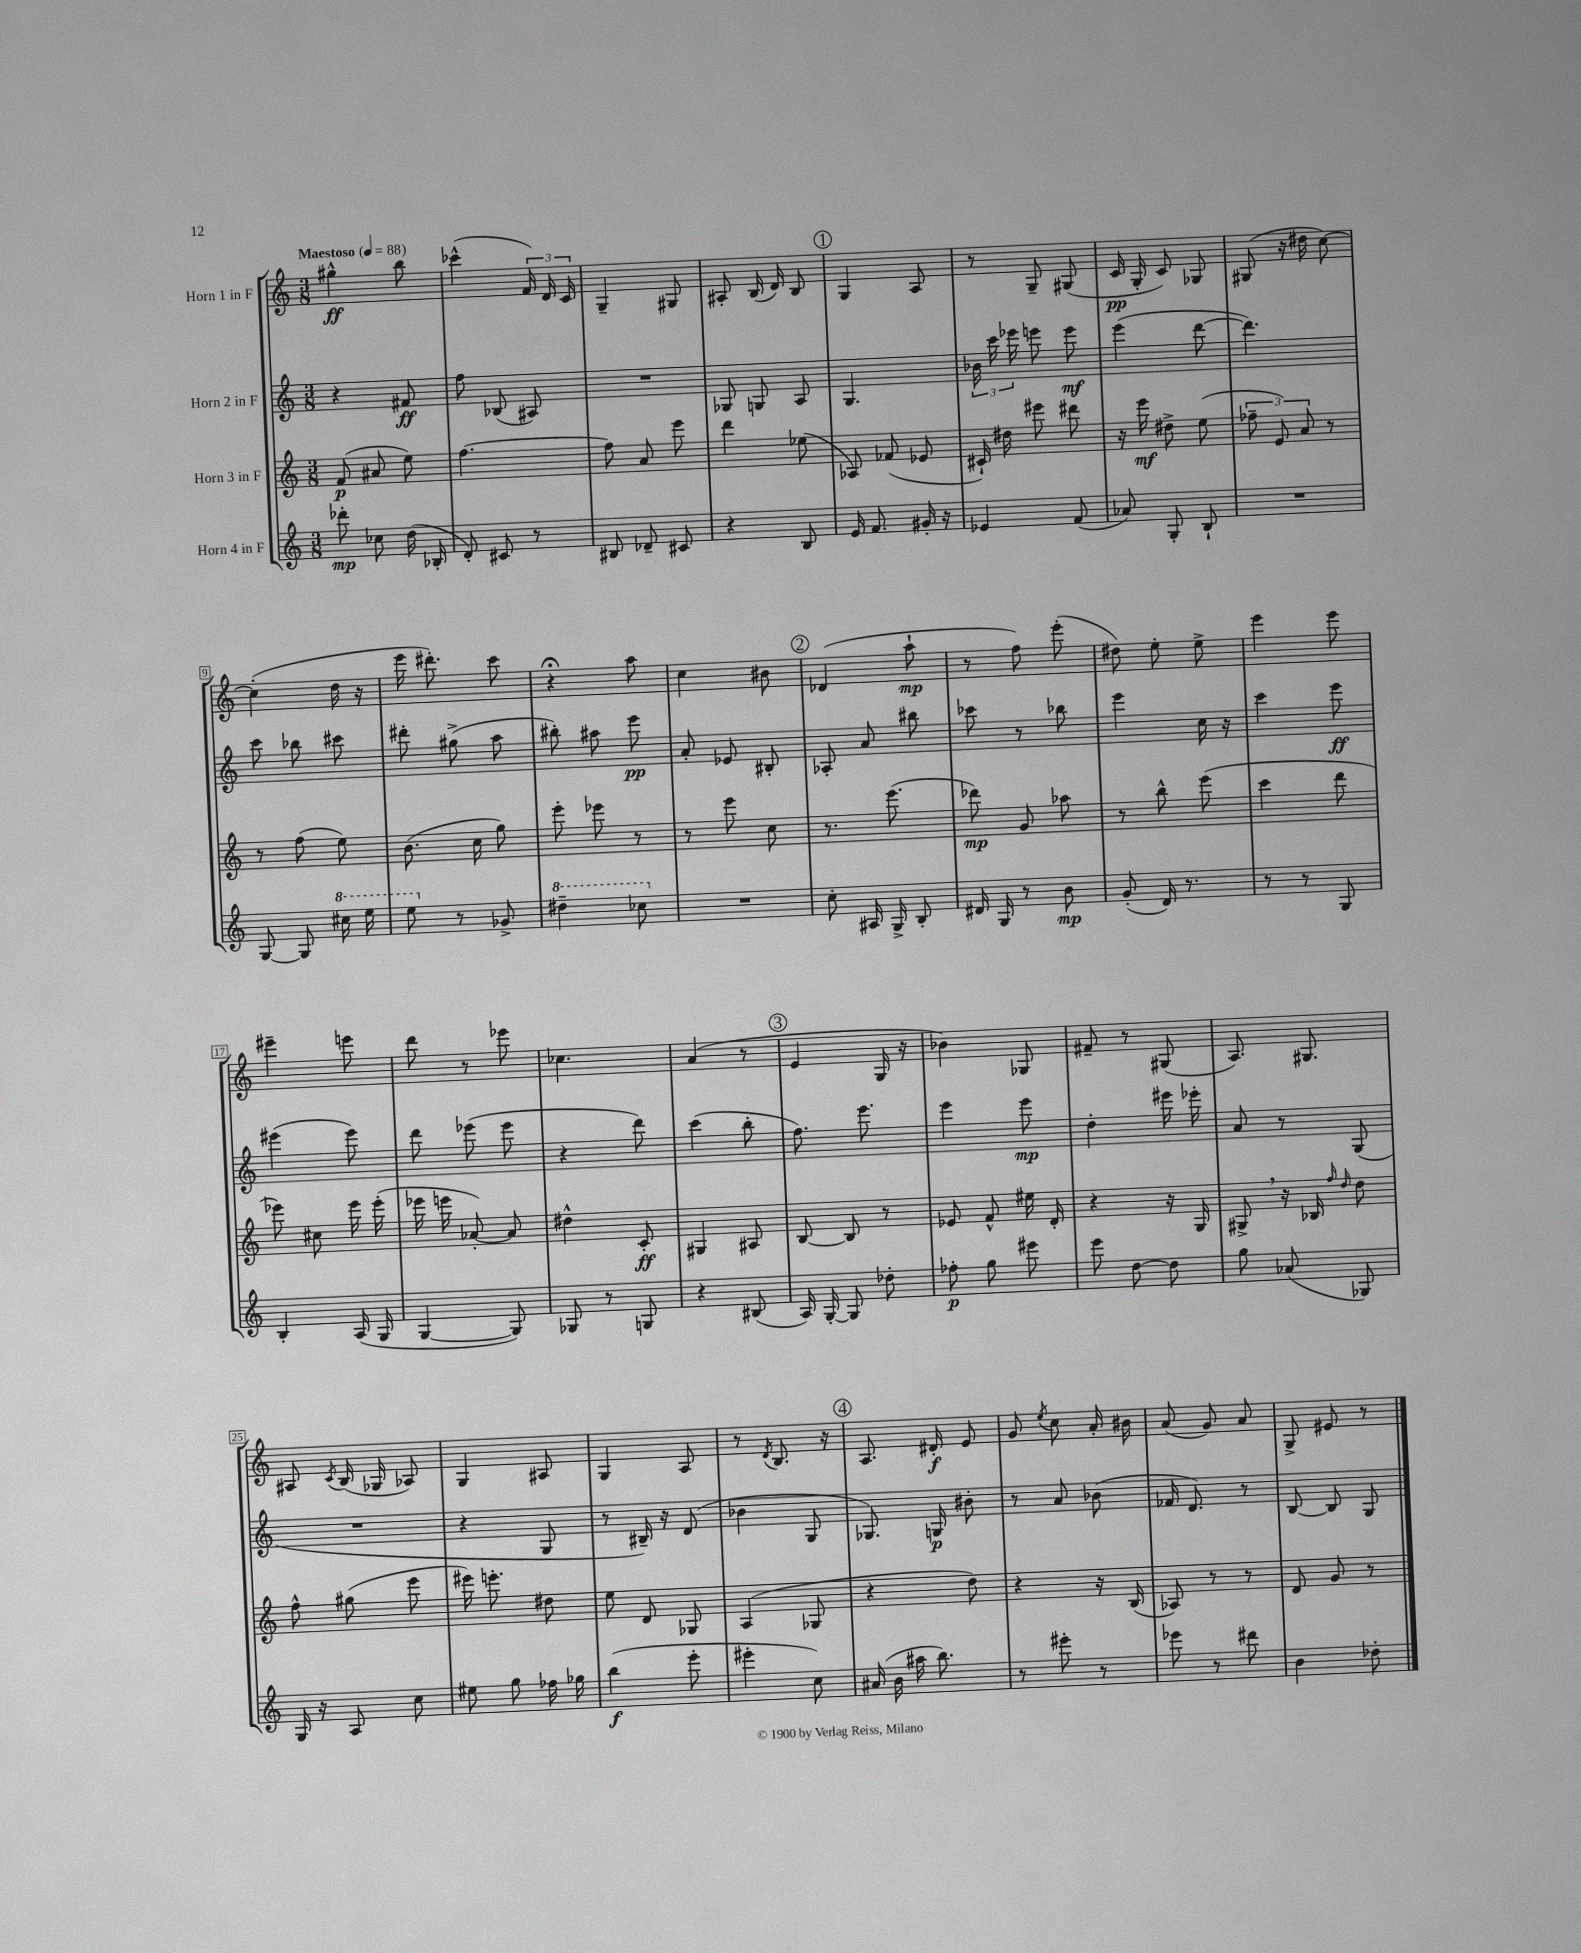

**kern	**kern	**kern	**kern
*staff4	*staff3	*staff2	*staff1
*clefG2	*clefG2	*clefG2	*clefG2
*k[]	*k[]	*k[]	*k[]
*M3/8	*M3/8	*M3/8	*M3/8
*MM88	*MM88	*MM88	*MM88
8ddd-'	(8f	4r	4gg#^^
8cc-	8a#	.	.
(16dd	8ee)	8f#	8bb
16B-'	.	.	.
=	=	=	=
8d')	[4.ff	8ff	(4ccc-^^
8c#	.	(8B-	.
8r	.	8A#)	24f)
.	.	.	24d
.	.	.	24c
=	=	=	=
8B#	8ff]	4.r	4G~
8d-~	8a	.	.
8c#	8eee	.	8G#
=	=	=	=
4r	4ddd	8G-	8A#'
.	.	8G	(16B
.	.	.	16d)
8B	(8ee-	8A	8B
=	=	=	=
16e	8A-)	4.G	4G
8.f	.	.	.
.	(8f-	.	.
16g#'	8e-	.	8A
16r	.	.	.
=	=	=	=
4e-	16c#`)	24b-	8r
.	.	24ccc	.
.	16dd#	.	.
.	.	24eee-	.
.	8eee#	8eee	8G~
(8f	8ddd#	8eee	(8G#
=	=	=	=
8a-)	16r	(4eee	16c
.	16eee	.	16G'
8G'	8dd#^	.	8c)
8B`	(8ee	[8ddd	8G-
=	=	=	=
4.r	12ff-~	4.ddd])	(8G#
.	12e)	.	.
.	.	.	16r
.	12a	.	.
.	.	.	16dd#
.	8r	.	[8cc)
=	=	=	=
[8G	8r	8ccc	(4cc']
8G]	(8ff	8bb-	.
16ccc#	8ee)	8ccc#	16dd
16eee	.	.	16r
=	=	=	=
8eee	(8.b	8ddd#'	16eee
.	.	.	8.ddd#')
8r	.	(8gg#^	.
.	16cc	.	.
8g-^	8gg)	8aa	8ccc
=	=	=	=
4ddd#~	8eee'	8bb#')	4r;
.	8eee-	8aa#	.
8ccc-	8r	8eee	8aa
=	=	=	=
4.r	8r	8a'	4cc
.	8eee	8e-	.
.	8cc	8B#'	8b#
=	=	=	=
8cc'	8.r	8A-'	(4d-
16A#	.	8a	.
16G^	(8.eee	.	.
8B'	.	8bb#	8aa`
=	=	=	=
16d#	8ddd-)	8ccc-	8r
16G	.	.	.
8r	8g	8r	8ff)
8b	8aa-	8bb-	(8eee'
=	=	=	=
(8g'	8r	4eee	8dd#)
16d)	8bb^^	.	8ee'
8.r	.	.	.
.	(8eee	16cc	8ee^
.	.	16r	.
=	=	=	=
8r	4ccc	4ccc	4eee
8r	.	.	.
8G	8ddd	8eee	8eee
=	=	=	=
4B'	8eee-)	(4eee#	4eee#~
.	8cc#	.	.
(16A	16eee-	8eee#)	8eee
16G	(16eee-'	.	.
=	=	=	=
[4G	16eee-	8ddd	8ddd
.	16eee	.	.
.	[8a-')	(8eee-	8r
8G])	8a-]	8eee-	8eee-
=	=	=	=
8G-	4dd#^^	4r	4.cc-
8r	.	.	.
8G	8c'	8ddd)	.
=	=	=	=
4r	4G#	(4ccc	(4a
(8B#	8A#	8bb'	8r
=	=	=	=
16A)	[8B	8.ff)	4e
[16G'	.	.	.
8G]	8B]	.	.
.	.	8.eee	.
8dd-'	8r	.	16G
.	.	.	16r
=	=	=	=
8ff-'	8e-	4eee	4b-)
8gg	8f^^	.	.
8eee#	16ee#	8eee	8G-
.	16d'	.	.
=	=	=	=
8eee	4r	4dd'	8f#~
[8dd	.	.	8r
8dd]	16r	16eee#	(8G#
.	16G	16eee-'	.
=	=	=	=
8gg	8G#^	8a	8.A)
(8a-	16r	8r	.
.	16B-	.	8.G#
.	16qqff	.	.
.	16qqdd	.	.
8G-)	8dd	(8G	.
=	=	=	=
16G	8ff^^	4.r	8A#
16r	.	.	.
.	.	.	8qc
8A	(8gg#	.	(16B
.	.	.	16G-
8cc	8eee	.	8A-)
=	=	=	=
8ee#	16eee#)	4r	4G
.	8.eee'	.	.
8gg	.	.	.
16ff-	8dd#	8G	8A#
16gg-	.	.	.
=	=	=	=
(4bb	8ee	8r	4G
.	8d	16B#~)	.
.	.	16r	.
8eee'	8G-	(8d	8A
=	=	=	=
4eee#'	(4A	4b-	8r
.	.	.	8qd
.	.	.	8.B
8cc)	8G-	8G	.
.	.	.	16r
=	=	=	=
(16a#	4r	8.G-)	8.A
16b	.	.	.
16aa#	.	.	.
8.bb)	.	16G	16d#'
.	8dd)	8b#'	8e
=	=	=	=
8r	4r	8r	8g
.	.	.	8qee
8eee#'	.	8a	8cc
8r	16r	(8b-	16a'
.	(16B	.	16b#
=	=	=	=
8eee-	8A-)	16f-	(8a
.	.	8.d)	.
8r	8r	.	8g)
8ddd#	8r	8r	8a
=	=	=	=
4b	8d	[8B	8G^
.	8g	8B]	8e#
8dd-'	8r	8G	8r
==	==	==	==
*-	*-	*-	*-
